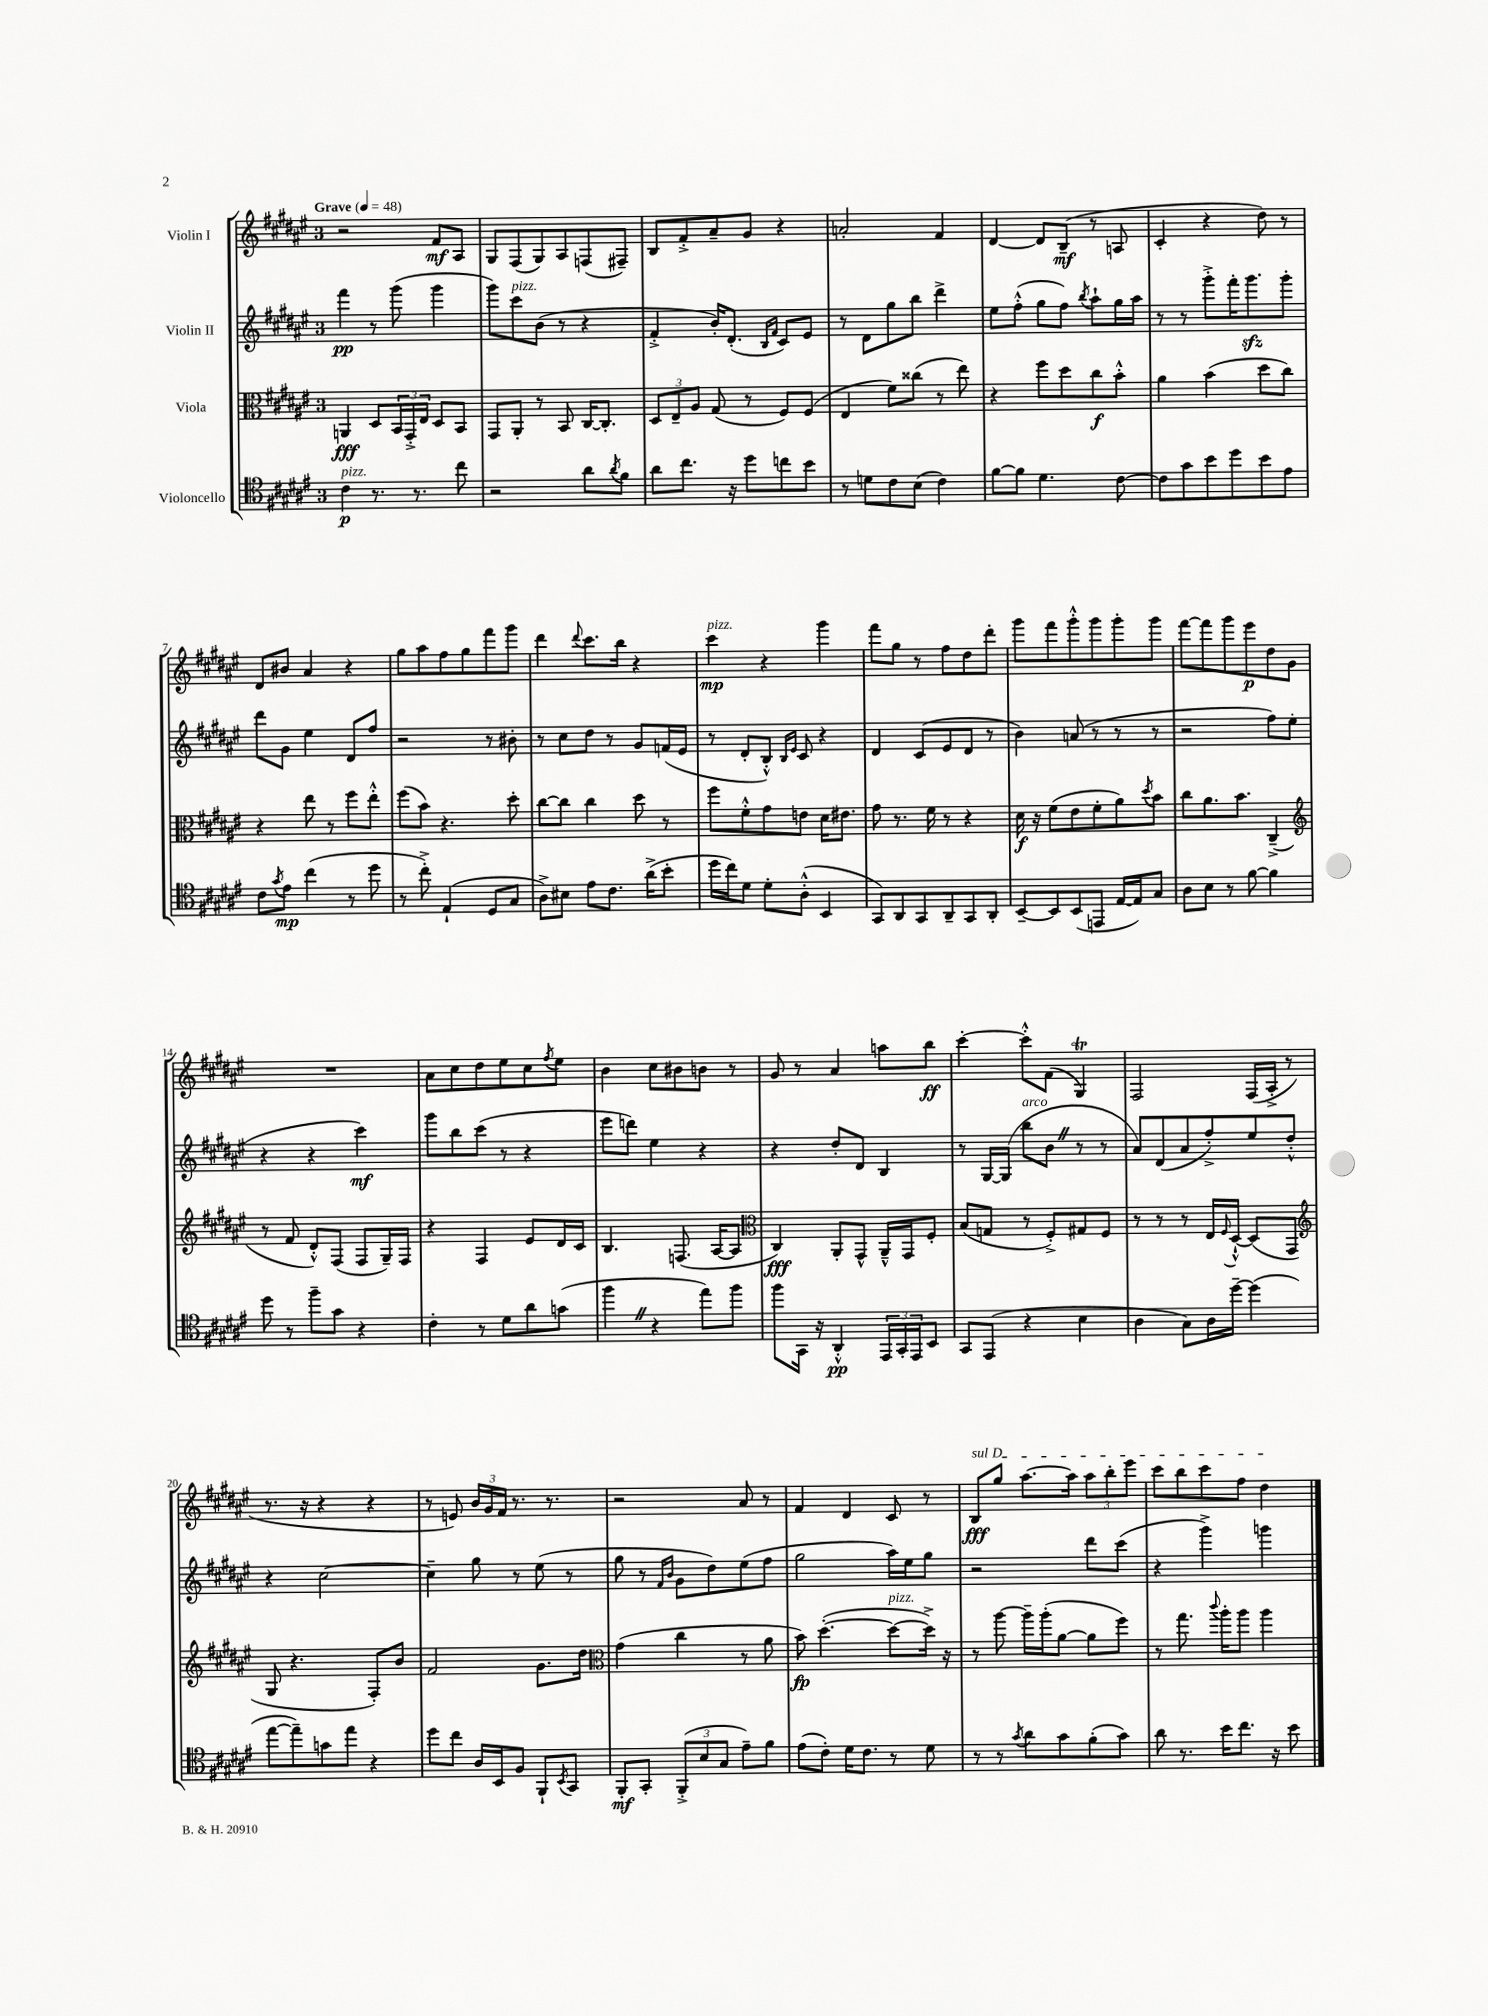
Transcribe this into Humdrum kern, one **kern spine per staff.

**kern	**dynam	**kern	**dynam	**kern	**dynam	**kern	**dynam
*part4	*part4	*part3	*part3	*part2	*part2	*part1	*part1
*staff4	*staff4	*staff3	*staff3	*staff2	*staff2	*staff1	*staff1
*I"Violoncello	*	*I"Viola	*	*I"Violin II	*	*I"Violin I	*
*clefC4	*	*clefC3	*	*clefG2	*	*clefG2	*
*k[f#c#g#d#a#e#]	*	*k[f#c#g#d#a#e#]	*	*k[f#c#g#d#a#e#]	*	*k[f#c#g#d#a#e#]	*
*M3/4	*	*M3/4	*	*M3/4	*	*M3/4	*
*MM48	*	*MM48	*	*MM48	*	*MM48	*
=1	=1	=1	=1	=1	=1	=1	=1
!	!	!	!	!	!	!LO:TX:a:B:t=Grave	!
!LO:TX:a:i:t=pizz.	!	!	!	!	!	!	!
4c#\	p	4AAn/	fff	4fff#\	pp	2r	.
8.r	.	8D#/L	.	8r	.	.	.
.	.	24BB/L	.	(8ggg#\	.	.	.
.	.	24GG#'^/	.	.	.	.	.
8.r	.	.	.	.	.	.	.
.	.	24E#/JJ	.	.	.	.	.
.	.	8D#/L	.	4ggg#\	.	8f#/L	mf
8cc#\	.	8BB/J	.	.	.	8A#/J	.
=2	=2	=2	=2	=2	=2	=2	=2
2r	.	8GG#/L	.	8ggg#\L)	.	8G#/L	.
!	!	!	!	!LO:TX:a:i:t=pizz.	!	!	!
.	.	8AA#'/J	.	8ccc#\	.	(8F#/	.
.	.	8r	.	(8b\J	.	8G#/)	.
.	.	8BB/	.	8r	.	8A#/	.
8a#\L	.	[16C#/KL	.	4r	.	(8Fn/	.
.	.	8.C#'/J]	.	.	.	.	.
8qa#/	.	.	.	.	.	.	.
8f#\J	.	.	.	.	.	8F#X~/J)	.
=3	=3	=3	=3	=3	=3	=3	=3
8a#\L	.	12D#/L	.	4f#'^/	.	8B/L	.
.	.	12E#~/	.	.	.	.	.
8.cc#\J	.	.	.	.	.	8f#'^/	.
.	.	12A#/J	.	.	.	.	.
.	.	(8G#/	.	16b'/KL)	.	8a#~/	.
16r	.	.	.	(8.d#'/J	.	.	.
8dd#\L	.	8r	.	.	.	8g#/J	.
.	.	.	.	16qqB/LL	.	.	.
.	.	.	.	16qqf#/JJ	.	.	.
8ccn\	.	8F#/L)	.	8c#/L)	.	4r	.
8b\J	.	(8F#/J	.	8e#/J	.	.	.
=4	=4	=4	=4	=4	=4	=4	=4
8r	.	4E#/	.	8r	.	2an'/	.
8dn\L	.	.	.	8d#\L	.	.	.
8c#\	.	8f#\L)	.	8gg#\	.	.	.
(8B\J	.	(8cc##X\J	.	8bb\J	.	.	.
4c#\)	.	8r	.	4ddd#^\	.	4f#/	.
.	.	8ee#\)	.	.	.	.	.
=5	=5	=5	=5	=5	=5	=5	=5
[8f#\L	.	4r	.	8ee#\L	.	[4d#/	.
8f#\J]	.	.	.	(8ff#'^^\J	.	.	.
4.d#\	.	8ff#\L	.	8gg#\L	.	8d#/L]	.
.	.	8dd#\	.	8ff#\J)	.	(8B~/J	mf
.	.	.	.	8qbb/	.	.	.
.	.	8cc#\	f	8aa#`\L	.	8r	.
[8c#\	.	8b'^^\J	.	16gg#\L	.	8An/	.
.	.	.	.	16aa#\JJ	.	.	.
=6	=6	=6	=6	=6	=6	=6	=6
8c#\L]	.	4a#\	.	8r	.	4c#'/	.
8g#\	.	.	.	8r	.	.	.
8b\	.	(4b\	.	8ggg#'^\L	.	4r	.
8dd#\	.	.	.	16fff#'\K	.	.	.
.	.	.	.	8.ggg#zz\	.	.	.
8b\	.	8dd#\L	.	.	.	8dd#\)	.
8e#\J	.	8cc#\J)	.	8ggg#'\J	.	8r	.
!!LO:LB:g=z
=7	=7	=7	=7	=7	=7	=7	=7
8c#\L	.	4r	.	8ddd#\L	.	8d#/L	.
8qg#/	.	.	.	.	.	.	.
8e#\J	mp	.	.	8g#\J	.	8b#X/J	.
(4cc#\	.	8ee#\	.	4ee#\	.	4a#/	.
.	.	8r	.	.	.	.	.
8r	.	8ff#\L	.	8d#/L	.	4r	.
8dd#\	.	8ee#'^^\J	.	8ff#/J	.	.	.
=8	=8	=8	=8	=8	=8	=8	=8
8r	.	(8ff#\L	.	2r	.	8gg#\L	.
8cc#'^\)	.	8b\J)	.	.	.	8aa#\	.
(4E#`/	.	4.r	.	.	.	8ff#\	.
.	.	.	.	.	.	8gg#\	.
8D#/L	.	.	.	8r	.	8fff#\	.
8G#/J	.	8dd#'\	.	8b#X'\	.	8ggg#\J	.
=9	=9	=9	=9	=9	=9	=9	=9
8A#^\L)	.	[8cc#\L	.	8r	.	4ddd#\	.
8B#X\J	.	8cc#\J]	.	8cc#\L	.	.	.
.	.	.	.	.	.	8qqddd#/	.
8e#\L	.	4cc#\	.	8dd#\J	.	8.ccc#\L	.
8.c#\J	.	.	.	8r	.	.	.
.	.	.	.	.	.	16bb\Jk	.
.	.	8dd#\	.	8g#/L	.	4r	.
(16a#^\KL	.	.	.	.	.	.	.
8b'\J	.	8r	.	(16fn/L	.	.	.
.	.	.	.	16e#/JJ	.	.	.
=10	=10	=10	=10	=10	=10	=10	=10
!	!	!	!	!	!	!LO:TX:a:i:t=pizz.	!
16dd#\LL	.	8ff#\L	.	8r	.	4ccc#\	mp
16cc#\J)	.	.	.	.	.	.	.
8d#\J	.	8f#'^^\	.	8d#'/L	.	.	.
8d#'\L	.	8g#\	.	8B'^^/J)	.	4r	.
.	.	.	.	16qqB/LL	.	.	.
.	.	.	.	16qqe#/JJ	.	.	.
(8A#'^^\J	.	8en\J	.	8c#/	.	.	.
4BB/	.	16d#\KL	.	4r	.	4ggg#\	.
.	.	8.e#X\J	.	.	.	.	.
=11	=11	=11	=11	=11	=11	=11	=11
8GG#/L)	.	8g#\	.	4d#/	.	8fff#\L	.
8AA#/	.	8.r	.	.	.	8gg#\J	.
8GG#/	.	.	.	(8c#/L	.	8r	.
.	.	16f#\	.	.	.	.	.
8AA#~/	.	8r	.	8e#/	.	8ff#\L	.
8GG#/	.	4r	.	8d#/J	.	8dd#\	.
8AA#'/J	.	.	.	8r	.	8ddd#'\J	.
=12	=12	=12	=12	=12	=12	=12	=12
[8BB~/L	.	16d#\	f	4b\)	.	8ggg#\L	.
.	.	16r	.	.	.	.	.
8BB/]	.	(8f#\L	.	.	.	8fff#\	.
(8BB/	.	8e#\	.	(8an/	.	8ggg#'^^\	.
8EEn/J	.	8f#'\	.	8r	.	8ggg#\	.
[16E#/LL	.	8a#\)	.	8r	.	8ggg#'\	.
16E#/J])	.	.	.	.	.	.	.
.	.	8qdd#/	.	.	.	.	.
8G#/J	.	8b\J	.	8r	.	8ggg#\J	.
=13	=13	=13	=13	=13	=13	=13	=13
8A#\L	.	8cc#\L	.	2r	.	[8fff#\L	.
8B\J	.	8.a#\	.	.	.	8fff#\]	.
8r	.	.	.	.	.	8ggg#\	.
.	.	8.b\J	.	.	.	.	.
[8f#\	.	.	.	.	.	8eee#\	p
4f#\]	.	(4C#~^/	.	8ff#\L)	.	8dd#\	.
.	.	.	.	(8ee#\J	.	8g#\J	.
!!LO:LB:g=z
=14	=14	=14	=14	=14	=14	=14	=14
*	*	*clefG2	*	*	*	*	*
8dd#\	.	8r	.	4r	.	2.r	.
8r	.	8f#/	.	.	.	.	.
8ff#~\L	.	8d#'^^/L)	.	4r	.	.	.
8g#\J	.	(8F#/J	.	.	.	.	.
4r	.	8F#/L	.	4ccc#\)	mf	.	.
.	.	16G#~/L)	.	.	.	.	.
.	.	16F#/JJ	.	.	.	.	.
=15	=15	=15	=15	=15	=15	=15	=15
4c#'\	.	4r	.	8ggg#\L	.	8a#\L	.
.	.	.	.	8bb\	.	8cc#\	.
8r	.	4F#/	.	(8ccc#\J	.	8dd#\	.
8d#\L	.	.	.	8r	.	8ee#\	.
8a#\	.	8e#/L	.	4r	.	8cc#\	.
.	.	.	.	.	.	8qff#/	.
(8gn\J	.	16d#/L	.	.	.	8ee#\J	.
.	.	16c#/JJ	.	.	.	.	.
=16	=16	=16	=16	=16	=16	=16	=16
4ff#Z\	.	4.B/	.	8eee#\L	.	4b\	.
.	.	.	.	8dddn\J)	.	.	.
4r	.	.	.	4ee#\	.	8cc#\L	.
.	.	(8.Fn/	.	.	.	8b#X\	.
8ee#\L)	.	.	.	4r	.	8bn\J	.
.	.	[16A#/KL	.	.	.	.	.
8ff#\J	.	8A#/J]	.	.	.	8r	.
=17	=17	=17	=17	=17	=17	=17	=17
*	*	*clefC3	*	*	*	*	*
8ff#\L	.	4C#/)	fff	4r	.	8g#/	.
16GG#\Jk	.	.	.	.	.	8r	.
16r	.	.	.	.	.	.	.
4AA#'^^/	pp	8AA#'/L	.	8dd#'/L	.	4a#/	.
.	.	8GG#^^/J	.	8d#/J	.	.	.
24EE#/LL	.	16AA#~^^/LL	.	4B/	.	8aan\L	.
24GG#'/	.	.	.	.	.	.	.
.	.	16GG#/J	.	.	.	.	.
24EE#/J	.	.	.	.	.	.	.
8BB/J	.	8F#'/J	.	.	.	8bb\J	ff
=18	=18	=18	=18	=18	=18	=18	=18
8GG#/L	.	(8B/L	.	8r	.	[4ccc#'\	.
(8EE#/J	.	8Gn/J	.	[16G#/LL	.	.	.
.	.	.	.	(16G#/JJ]	.	.	.
!	!	!	!	!LO:TX:a:i:t=arco	!	!	!
4r	.	8r	.	8bb\L	.	8ccc#'^^\L]	.
.	.	8F#'^/L)	.	8bZ\J	.	(8f#\J	.
4B\	.	8G#X/	.	8r	.	4G#T/)	.
.	.	8F#/J	.	8r	.	.	.
=19	=19	=19	=19	=19	=19	=19	=19
4A#\	.	8r	.	8a#/L)	.	2F#/	.
.	.	8r	.	(8d#/	.	.	.
8G#\L)	.	8r	.	8a#/	.	.	.
16A#\L	.	16E#/LL	.	8ff#'^/)	.	.	.
.	.	8qqF#/	.	.	.	.	.
[16dd#~\JJ	.	[16D#`^^/JJ	.	.	.	.	.
(4dd#\]	.	(8D#/L]	.	8ee#/	.	(16F#/LL	.
.	.	.	.	.	.	16A#'^/JJ	.
.	.	8GG#/J	.	8dd#'^^/J	.	8r	.
!!LO:LB:g=z
=20	=20	=20	=20	=20	=20	=20	=20
*	*	*clefG2	*	*	*	*	*
[8ee#\L	.	8G#/	.	4r	.	8.r	.
8ee#~\])	.	4.r	.	.	.	.	.
.	.	.	.	.	.	16r	.
8gn\	.	.	.	[2cc#\	.	4r	.
8ee#\J	.	.	.	.	.	.	.
4r	.	8F#'/L)	.	.	.	4r	.
.	.	8b/J	.	.	.	.	.
=21	=21	=21	=21	=21	=21	=21	=21
8dd#\L	.	2f#/	.	4cc#~\]	.	8r	.
8cc#\J	.	.	.	.	.	8en/)	.
16A#/LL	.	.	.	8gg#\	.	24b/LL	.
.	.	.	.	.	.	24g#/	.
16BB/J	.	.	.	.	.	.	.
.	.	.	.	.	.	24f#/JJ	.
8F#/J	.	.	.	8r	.	8.r	.
8FF#`/L	.	8.g#\L	.	(8ee#\	.	.	.
.	.	.	.	.	.	8.r	.
8qBB/	.	.	.	.	.	.	.
8GG#/J	.	.	.	8r	.	.	.
.	.	16dd#\Jk	.	.	.	.	.
=22	=22	=22	=22	=22	=22	=22	=22
*	*	*clefC3	*	*	*	*	*
8FF#'/L	mf	(4g#\	.	8gg#\	.	2r	.
8GG#'/J	.	.	.	8r	.	.	.
.	.	.	.	16qqf#/LL	.	.	.
.	.	.	.	16qqb/JJ	.	.	.
(12FF#'^/L	.	4cc#\	.	8g#\L	.	.	.
12B/	.	.	.	.	.	.	.
.	.	.	.	8dd#\)	.	.	.
12G#/J	.	.	.	.	.	.	.
8e#~\L)	.	8r	.	(8ee#\	.	8a#/	.
8f#\J	.	8a#\	.	8ff#\J	.	8r	.
=23	=23	=23	=23	=23	=23	=23	=23
(8e#\L	.	8b\)	fp	2gg#\	.	4f#/	.
8c#'\J)	.	([4.dd#'\	.	.	.	.	.
16d#\KL	.	.	.	.	.	4d#/	.
8.c#\J	.	.	.	.	.	.	.
!	!	!LO:TX:a:i:t=pizz.	!	!	!	!	!
8r	.	8dd#\L_	.	16aa#\LL)	.	8c#/	.
.	.	.	.	16ee#\J	.	.	.
8d#\	.	16dd#^\Jk])	.	8gg#\J	.	8r	.
.	.	16r	.	.	.	.	.
=24	=24	=24	=24	=24	=24	=24	=24
!	!	!	!	!	!	!LO:TX:a:i:t=sul D	!
8r	.	8r	.	2r	.	8B/L	fff
8r	.	[8aa#\	.	.	.	8gg#/J	.
8qg#/	.	.	.	.	.	.	.
8a#\L	.	16aa#~\LL]	.	.	.	[8.aa#\L	.
.	.	(16aa#'\J	.	.	.	.	.
8g#\	.	[8a#\J	.	.	.	.	.
.	.	.	.	.	.	16aa#\Jk]	.
(8f#'\	.	8a#\L]	.	8ddd#\L	.	12aa#\L	.
.	.	.	.	.	.	12bb'\	.
8g#\J)	.	8ff#\J)	.	(8ccc#\J	.	.	.
.	.	.	.	.	.	12eee#\J	.
=25	=25	=25	=25	=25	=25	=25	=25
8a#\	.	8r	.	4r	.	8ccc#\L	.
8.r	.	8.gg#\	.	.	.	8bb\	.
.	.	.	.	4ggg#^\)	.	8ccc#\	.
.	.	8qqccc#/	.	.	.	.	.
16b\KL	.	16aa#'\KL	.	.	.	.	.
8.cc#\J	.	8aa#\J	.	.	.	8ff#\J	.
.	.	4aa#\	.	4gggn\	.	4dd#\	.
16r	.	.	.	.	.	.	.
8b\	.	.	.	.	.	.	.
==	==	==	==	==	==	==	==
*-	*-	*-	*-	*-	*-	*-	*-
